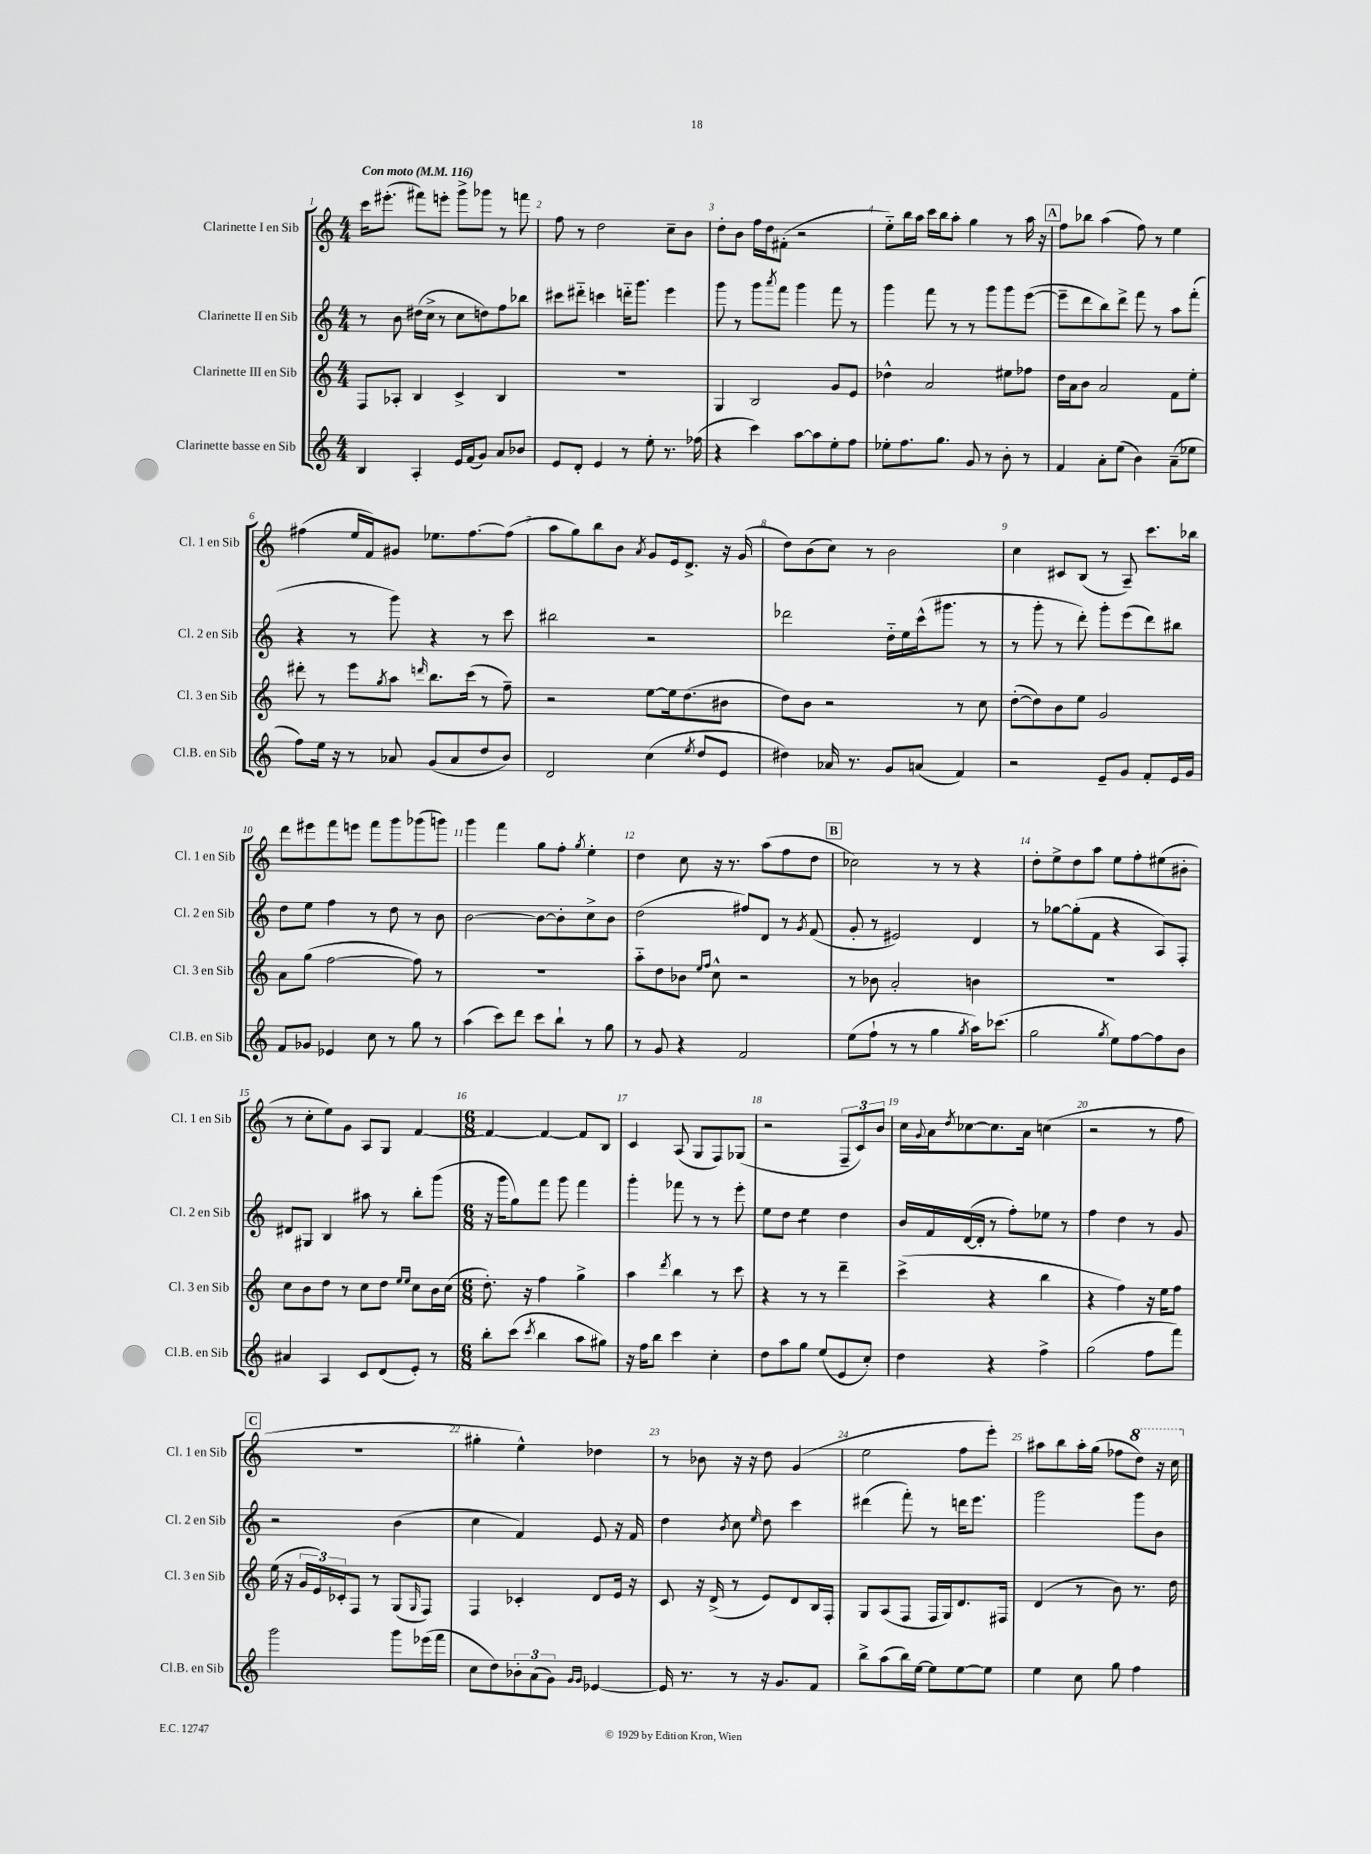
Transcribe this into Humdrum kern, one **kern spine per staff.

**kern	**kern	**kern	**kern
*staff4	*staff3	*staff2	*staff1
*clefG2	*clefG2	*clefG2	*clefG2
*k[]	*k[]	*k[]	*k[]
*M4/4	*M4/4	*M4/4	*M4/4
*MM116	*MM116	*MM116	*MM116
4B	8F	8r	16ccc
.	.	.	(8.eee#'
.	8A-'	8b	.
4A'	4B	(16dd#	8fff#)
.	.	16cc^	.
.	.	8r	8eee'
16e	4c^	8cc	8ggg^
(16f	.	.	.
8g)	.	8dd)	8ggg-
8a	4B	8ff	8r
8b-	.	8bb-	8fff
=	=	=	=
8e	1r	8ccc#	8ff
8d'	.	8ddd#'~	8r
4e	.	4ccc	2dd
8r	.	16ddd'~	.
.	.	8.ggg	.
8ee'	.	.	.
8.r	.	4eee	8cc~
.	.	.	8b
(16ff-	.	.	.
=	=	=	=
4r	4G	8ggg	8dd'
.	.	8r	8b
4ccc)	2B	8ggg	16ff
.	.	.	16dd
.	.	8qaaa	.
.	.	8fff	(8f#'
[8aa	.	4ggg	2r
8aa]	.	.	.
8ee'	8g	8fff	.
8ff	8e	8r	.
=	=	=	=
8ee-'	4dd-^^	4ggg	8ee'~)
8.ff	.	.	16bb
.	.	.	16aa
.	2a	8fff	16ccc
8.gg	.	.	16bb
.	.	8r	8aa'
8g	.	8r	4gg
8r	.	8ggg	.
8b'	8ee#	8ggg	8r
8r	8ff-	([8eee	16aa
.	.	.	16r
=	=	=	=
4f	16dd	8eee~]	8ff
.	16a	.	.
.	8b	8ddd	8bb-
8a'	2a	8bb)	(4aa
(8ee	.	8ddd^	.
4b)	.	8fff	8ff)
.	.	8r	8r
(8a~	8f	8aa	4ee
8ee-	8ee'	(8fff'	.
=	=	=	=
8ff)	8ddd#'	4r	(4ff#
16ee	8r	.	.
16r	.	.	.
8r	8eee	8r	16ee
.	.	.	16f)
.	8qgg	.	.
8a-	8aa	8ggg)	8g#
.	16qqddd	.	.
(8g	8.bb	4r	8.ee-
8a-	.	.	.
.	(16ccc	.	[8.ff#
8dd	8r	8r	.
8b)	8ff~)	8ccc	(8ff#]
=	=	=	=
2d	2r	2bb#	8aa
.	.	.	8gg)
.	.	.	8bb
.	.	.	8b
.	.	.	8qa
(4cc	[8ee	2r	8g
.	16ee]	.	16e
.	(8.dd	.	8.d^
8qee	.	.	.
8dd	.	.	.
8e	8b#	.	16r
.	.	.	(16g
=	=	=	=
4dd#)	8dd)	2ddd-	8dd)
.	8b	.	(8b
16a-	2r	.	8cc)
8.r	.	.	.
.	.	.	8r
8g	.	16dd'~	2b
.	.	16ee	.
(8a	.	(16ccc^^	.
.	.	8.ggg#	.
4f)	8r	.	.
.	8cc	8r	.
=	=	=	=
2r	([8dd'	8r	4cc
.	8dd])	8ggg'	.
.	8b	8r	8c#
.	8ee	8ddd')	(8B
8e~	2g	8ggg'	8r
8g	.	(8eee	8A~)
8f'	.	8ddd)	8.ccc
16e	.	8bb#	.
16g	.	.	16bb-
=	=	=	=
8f	8a	8dd	8ddd
8g-	(8gg	8ee	8eee#
4e-	[2ff	4ff	8fff
.	.	.	8eee
8cc	.	8r	8fff
8r	.	8dd	8ggg
8gg	8ff])	8r	(8ggg-
8r	8r	8b	8ggg)
=	=	=	=
(4aa	1r	[2b	4ggg
8ccc)	.	.	4fff
8ddd	.	.	.
8ccc	.	8b_	8gg
8bb`	.	8b']	8ff'
.	.	.	8qgg
8r	.	8cc^	4ee'
8gg	.	8b	.
=	=	=	=
8r	8aa'~	(2dd	4dd
8g	8dd	.	.
4r	8b-	.	8cc
.	16qqee	.	.
.	16qqff	.	.
.	8cc^^	.	16r
.	.	.	8.r
2f	2r	8ff#)	.
.	.	8d	(8aa
.	.	8r	8ff
.	.	8qg	.
.	.	(8f	8dd
=	=	=	=
(8ee	8r	8g'	2cc-)
8ff`	8b-	8r	.
8r	2a'	2e#)	.
8r	.	.	.
4gg	.	.	8r
.	.	.	8r
8qgg	.	.	.
16aa)	4b	4d	4r
(8.ccc-	.	.	.
=	=	=	=
2gg	1r	8r	8dd'
.	.	[8gg-	8ee^
.	.	(8gg-']	8dd
.	.	8f	8aa
8qgg	.	.	.
8ee)	.	4r	8ee
[8ff	.	.	8ff'
8ff]	.	8A)	(8ee#
8b	.	8F'	8b#'
=	=	=	=
4a#	8cc	8d#	8r
.	8b	8G#	8cc'
4A	8dd	4B	8ee)
.	8r	.	8g
8c	8cc	8aa#	8A
(8d	8dd	8r	8G
.	16qqee	.	.
.	16qqee	.	.
8e')	8cc	8bb'	[4f
8r	16b	(8ggg	.
.	(16cc	.	.
=	=	=	=
*M6/8	*M6/8	*M6/8	*M6/8
8bb'	8.dd')	16r	4f_
.	.	16ggg	.
(8ccc	.	8gg)	.
.	16r	.	.
8qccc	.	.	.
4bb	4ff	8fff	4f_
.	.	8ggg	.
8aa	4gg^	4fff	8f]
8gg#)	.	.	8B
=	=	=	=
16r	4aa	4ggg'	4c
16ff	.	.	.
8bb	.	.	.
.	8qddd	.	.
4ccc	4bb	8fff-	(8A
.	.	8r	8G
4cc'	8r	8r	8F)
.	8ccc	8eee'	(8G-
=	=	=	=
8dd	4r	8ee	2r
8aa	.	8dd	.
8gg	8r	4ee	.
(8ee	8r	.	.
8e	4ddd~	4dd	12F~
.	.	.	12c)
8cc')	.	.	.
.	.	.	12b
=	=	=	=
4dd	(4ccc^	16b	16cc
.	.	.	8qqg
.	.	16f	16a
.	.	.	8qdd
.	.	([16d	[8cc-
.	.	16d']	.
4r	4r	8r	8.cc-]
.	.	8ff')	.
.	.	.	16a
4ff^	4bb	8ee-	(4cc
.	.	8r	.
=	=	=	=
(2gg	4r	4ff	2r
.	4ff)	4dd	.
8ff	16r	8r	8r
.	16ee	.	.
8fff)	8ff	8g	8ff
=	=	=	=
2ggg	(16ee	2r	2.r
.	16r	.	.
.	24g	.	.
.	24e)	.	.
.	24c-'	.	.
.	8F	.	.
.	8r	.	.
8ggg	(8G	(4b	.
.	16qqG	.	.
(16eee-	8F)	.	.
16fff	.	.	.
=	=	=	=
8cc	4F	4cc	4gg#'
8dd)	.	.	.
12b-'	4c-'	4f)	4ee^^)
(12a	.	.	.
12g)	.	.	.
16qqg	.	.	.
16qqg	.	.	.
[4e-	8d	8e	4dd-
.	16e	16r	.
.	16r	16f	.
=	=	=	=
16e-]	8c	4dd	8r
8.r	.	.	.
.	16r	.	8b-
.	(16d^	.	.
.	.	8qb	.
8r	8r	8cc	16r
.	.	.	16r
.	.	16qqee	.
16r	8e)	8dd	8dd
8.g	.	.	.
.	8d	4ccc	(4g
8f	16B	.	.
.	16F'	.	.
=	=	=	=
8bb^	8G	(4ddd#	2ee
(8aa	(8A	.	.
16bb)	8F	8fff')	.
[16ee	.	.	.
8ee]	16F	8r	.
.	16G)	.	.
[8ee	8.d	16ddd	8ff
.	.	8.eee	.
8ee]	.	.	8eee')
.	16F#	.	.
=	=	=	=
4ee	(4d	2ggg	8aa#
.	.	.	8bb
8cc	8r	.	16aa#'
.	.	.	(16gg
8gg	8b)	.	8ff-
4ff	8.r	8ggg	8ddd)
.	.	8b	16r
.	16dd	.	16ccc
==	==	==	==
*-	*-	*-	*-
